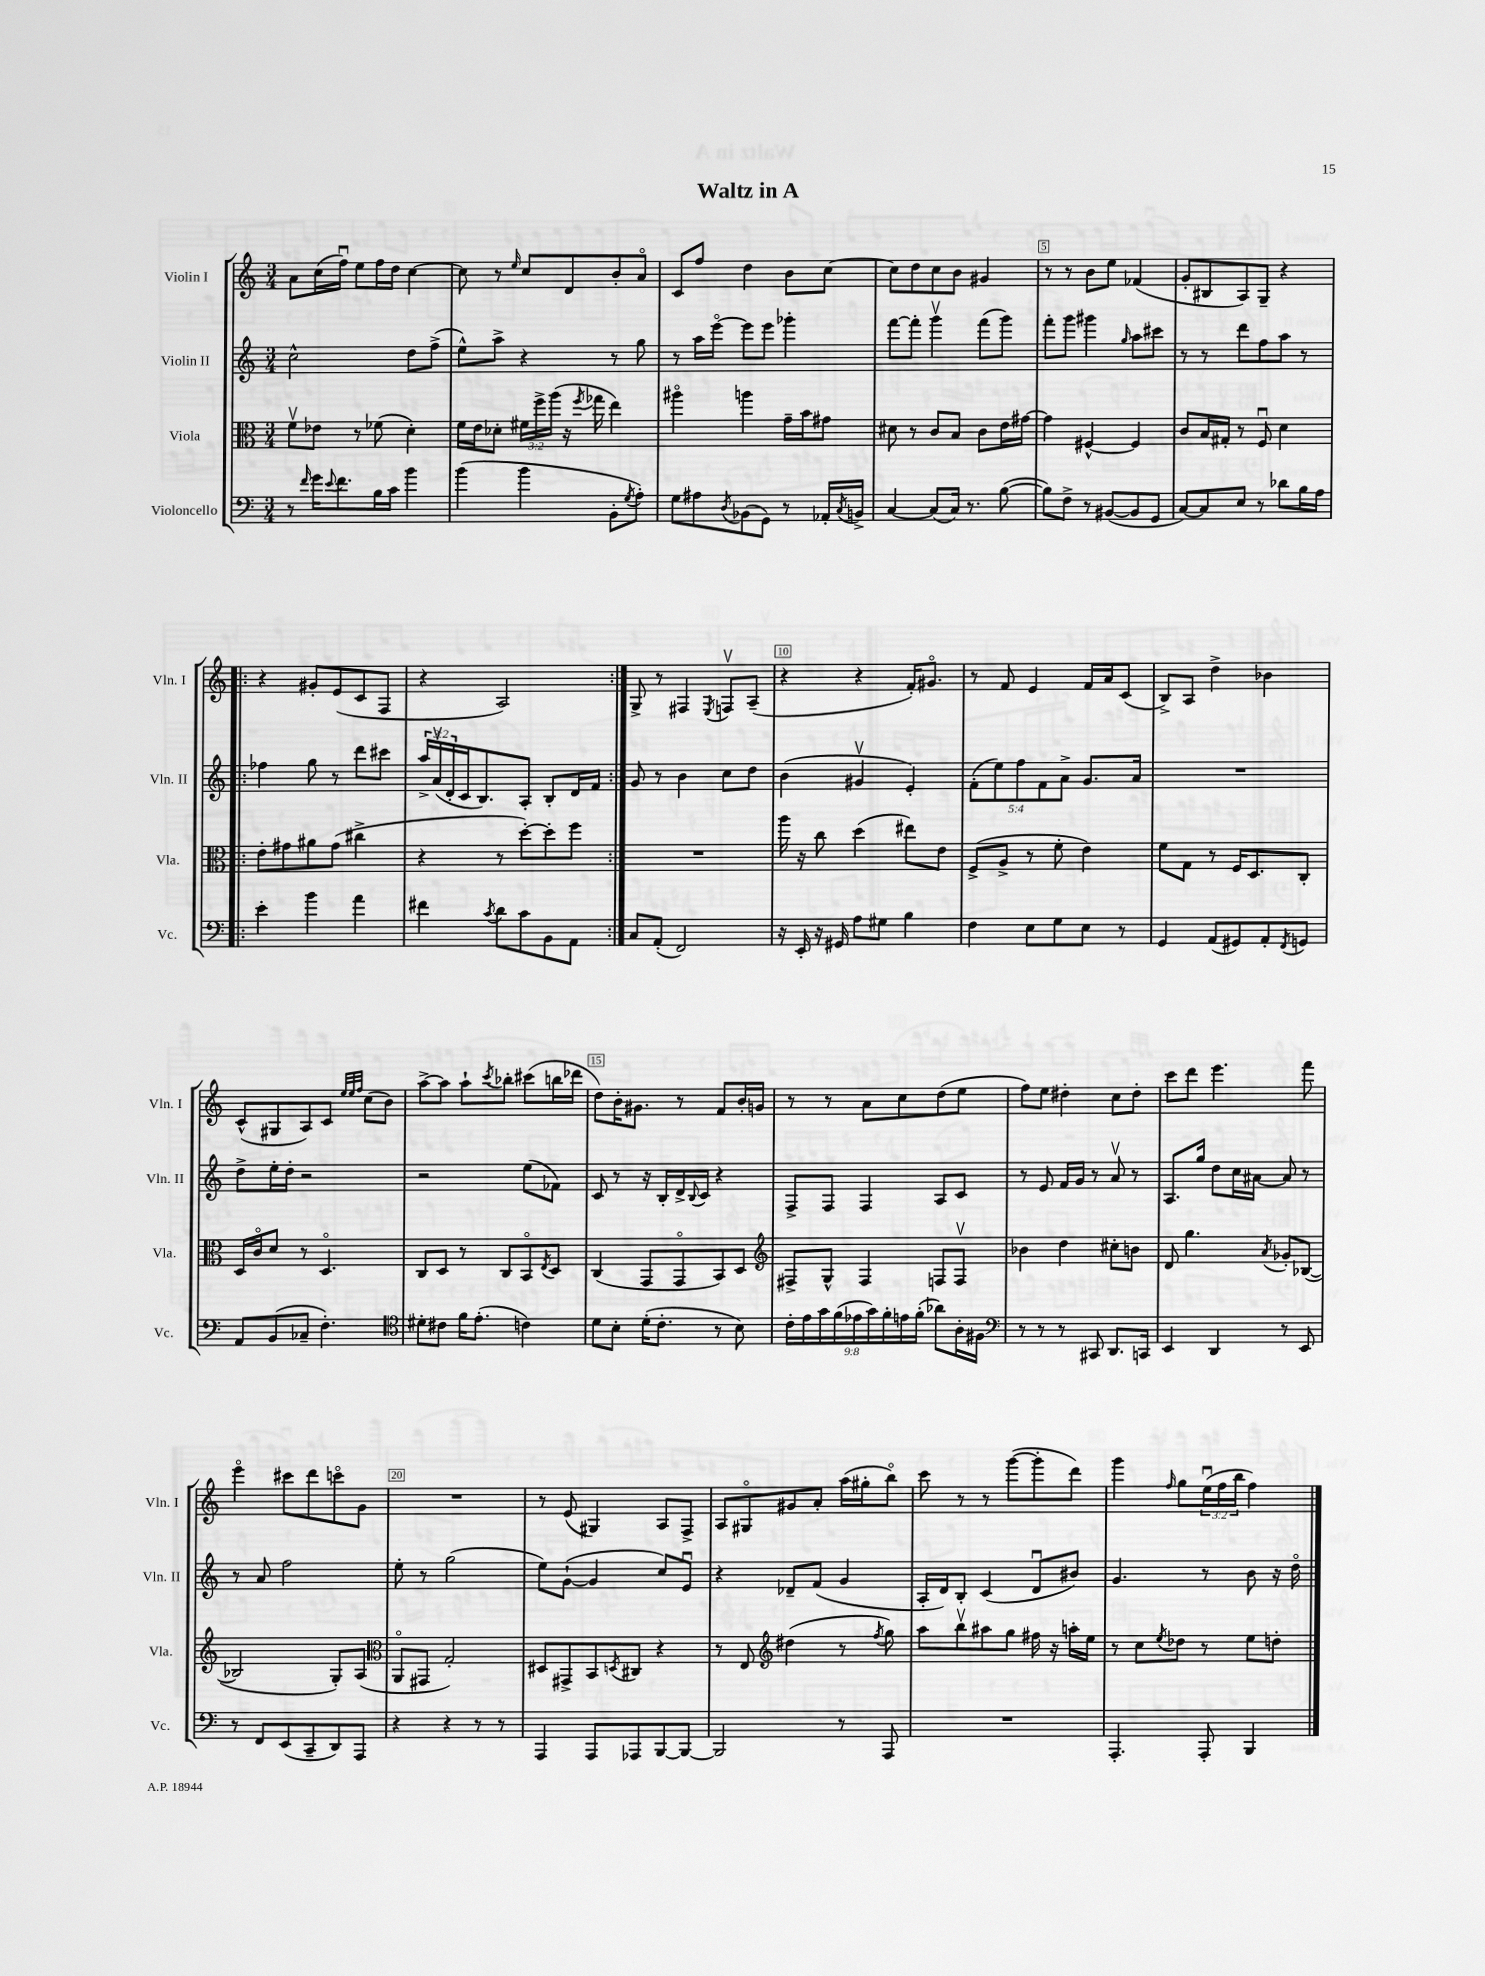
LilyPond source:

\header { title = "Waltz in A" }
<<
\new StaffGroup <<
\new Staff = "s0" \with { instrumentName = "Violin I" shortInstrumentName = "Vln. I" } {
    \clef treble \key c \major \numericTimeSignature \time 3/4 \override Staff.TupletNumber.text = #tuplet-number::calc-fraction-text
    a'8 c''16( f''16\downbow) e''8 f''16 d''16 c''4~ |
    c''8 r8 \grace { e''16 } c''8 d'8 b'8-. a'8\flageolet |
    c'8 f''8 d''4 b'8 c''8~ |
    c''8 d''8 c''8 b'8 gis'4 |
    r8 r8 b'8 e''8 fes'4( |
    g'8-. bis8 a8) g8-- r4 |
    \repeat volta 2 { r4 gis'8-. e'8( c'8 f8 |
    r4 a2) | }
    g8-> r8 fis4 \acciaccatura { e8 } f8\upbow a8--( |
    r4 r4 f'16-.) gis'8.\flageolet |
    r8 f'8 e'4 f'16 a'16 c'8( |
    b8->) a8 d''4-> bes'4 |
    c'8-^( gis8 a8) c'8 \grace { e''32 e''32 f''32 } c''8( b'8) |
    a''8~-> a''8 a''8-! \acciaccatura { c'''8 } bes''8-. cis'''8( b''16 des'''16 |
    d''8) b'16-. gis'8. r8 f'8 b'16-. g'16 |
    r8 r8 a'8 c''8 d''8( e''8 |
    f''8) e''8 dis''4-. c''8 dis''8-. |
    c'''8 d'''8 e'''4. f'''8 |
    e'''4\flageolet cis'''8 d'''8 c'''8\flageolet g'8 |
    R2. |
    r8 e'8( gis4) a8 f8-> |
    a8 gis8\flageolet gis'8 a'8-. a''16( gis''16-. b''8\flageolet) |
    c'''8 r8 r8 g'''8~( g'''8-. d'''8) |
    g'''4 \grace { f''16 } g''8 \tuplet 3/2 { e''16\downbow( f''16 b''16 } f''4) \bar "|." |
}
\new Staff = "s1" \with { instrumentName = "Violin II" shortInstrumentName = "Vln. II" } {
    \clef treble \key c \major \numericTimeSignature \time 3/4 \override Staff.TupletNumber.text = #tuplet-number::calc-fraction-text
    c''2-^ d''8 f''8->( |
    e''8-^) a''8-> r4 r8 g''8 |
    r8 a''16 e'''16~\flageolet e'''8 e'''8 ges'''4-. |
    f'''8~ f'''8-. g'''4\upbow f'''8( g'''8) |
    f'''8-. g'''8 gis'''4 \grace { g''16 } a''8 cis'''8 |
    r8 r8 d'''8 f''8 a''8 r8 |
    \repeat volta 2 { fes''4 g''8 r8 d'''8 cis'''8 |
    \tuplet 3/2 { a''16-> a'16\upbow( d'16-. } c'16 b8.) a8-. b8-. d'16 f'16 | }
    g'8 r8 b'4 c''8 d''8 |
    b'4( gis'4\upbow e'4-.) |
    \tuplet 5/4 { f'8-.( e''8) f''8 f'8 a'8-> } g'8. a'16 |
    R2. |
    d''8-> e''16-. d''16-. r2 |
    r2 e''8( fes'8) |
    c'8 r8 r16 b16-. d'16-> \appoggiatura { b8 } c'16 r4 |
    f8-> f8 f4 a8 c'8 |
    r8 e'8 f'16 g'16 r8 a'8\upbow r8 |
    a8. g''16 d''8 c''16 ais'16~ ais'8 r8 |
    r8 a'8 f''2 |
    e''8-. r8 g''2( |
    e''8) g'8~-!( g'4 c''8) e'8\downbow |
    r4 des'8-- f'8( g'4 |
    a16-. d'16) b8-. c'4( d'8\downbow bis'8) |
    g'4. r8 b'8 r16 d''16\flageolet \bar "|." |
}
\new Staff = "s2" \with { instrumentName = "Viola" shortInstrumentName = "Vla." } {
    \clef alto \key c \major \numericTimeSignature \time 3/4 \override Staff.TupletNumber.text = #tuplet-number::calc-fraction-text
    f'8\upbow ees'8 r8 fes'8( d'4-.) |
    f'16 e'16 des'8-. \tuplet 3/2 { fis'16 f''16-> a''16( } r16 \acciaccatura { f''8 } ges''16 e''4) |
    ais''4\flageolet a''4 g'16-- b'16 gis'8 |
    dis'8 r8 c'8 b8 c'8 e'16 gis'16~ |
    gis'4 fis4~-^ fis4 |
    c'8 b16 gis16-. r8 f8\downbow d'4 |
    \repeat volta 2 { e'8-. gis'8 ais'8 gis'8( cis''4-> |
    r4 r8 d''8~-.) d''8-. f''8 | }
    R2. |
    a''16 r16 c''8 d''4( eis''8) e'8 |
    f8->( a8-> r8 f'8-. e'4) |
    f'8 g8 r8 f16 d8. c8-. |
    d16 c'16\flageolet d'8 r8 d4.\flageolet |
    c8 d8 r8 c8 b,8\flageolet \acciaccatura { e8 } d8 |
    c4( g,8 g,8\flageolet b,8) d8 |
    \clef treble fis8-> g8-^ fis4 f8 f8\upbow |
    bes'4 d''4 cis''8-. b'8 |
    d'8 g''4. \acciaccatura { a'8 } ges'8-. bes8~( |
    bes2 g8-.) a8( |
    \clef alto a,8\flageolet gis,8 g2-.) |
    dis8 gis,8-> b,8 \acciaccatura { d8 } cis8 r4 |
    r8 e8 \clef treble dis''4( r8 \acciaccatura { f''8 } g''8) |
    a''8 b''8\upbow ais''8 g''8 fis''16 r16 a''16-. e''16 |
    r8 c''8 \acciaccatura { e''8 } des''8 r8 e''8 d''8-. \bar "|." |
}
\new Staff = "s3" \with { instrumentName = "Violoncello" shortInstrumentName = "Vc." } {
    \clef bass \key c \major \numericTimeSignature \time 3/4 \override Staff.TupletNumber.text = #tuplet-number::calc-fraction-text
    r8 \grace { f'16 } g'16 \appoggiatura { e'8 } f'8. b16 c'16 b'4 |
    b'4( b'4 b,8-. \acciaccatura { g8 } a8-.) |
    g8 ais8 \acciaccatura { d8 } bes,8( g,8) r8 aes,16-. \acciaccatura { c8 } b,16-> |
    c4~ c8( c16) r8. b8~( |
    b8) f8-> r8 bis,8~( bis,8 g,8 |
    c8~) c8 e8 r8 des'8 b16 a16 |
    \repeat volta 2 { e'4-. b'4 a'4 |
    fis'4 \acciaccatura { c'8 } d'8 c'8 b,8 a,8 | }
    c8 a,8-.( f,2) |
    r16 e,16-. r16 gis,16 a8 gis8 b4 |
    f4 e8 g8 e8 r8 |
    g,4 a,8( gis,8) a,8-. \acciaccatura { f,8 } g,8 |
    a,8 b,8( ces8-- f4.-.) |
    \clef tenor dis'8-. cis'8 f'16 e'8.-.( c'4) |
    d'8 b8-. d'16-.( c'8.-. r8 b8) |
    \tuplet 9/8 { c'16-. e'16 g'16 f'16( ees'16 g'16) f'16-. e'16 f'16-.( } aes'8) a16-. fis16 |
    \clef bass r8 r8 r8 cis,8 d,8. c,16 |
    e,4 d,4 r8 e,8 |
    r8 f,8 e,8( c,8-- d,8) a,,8 |
    r4 r4 r8 r8 |
    a,,4 a,,8 aes,,8 b,,8~ b,,8~ |
    b,,2 r8 a,,8 |
    R2. |
    a,,4.-. a,,8-. b,,4 \bar "|." |
}
>>
>>
\layout { \context { \Score \override BarNumber.break-visibility = ##(#f #t #t) barNumberVisibility = #(every-nth-bar-number-visible 5) \override BarNumber.stencil = #(make-stencil-boxer 0.1 0.3 ly:text-interface::print) } }
